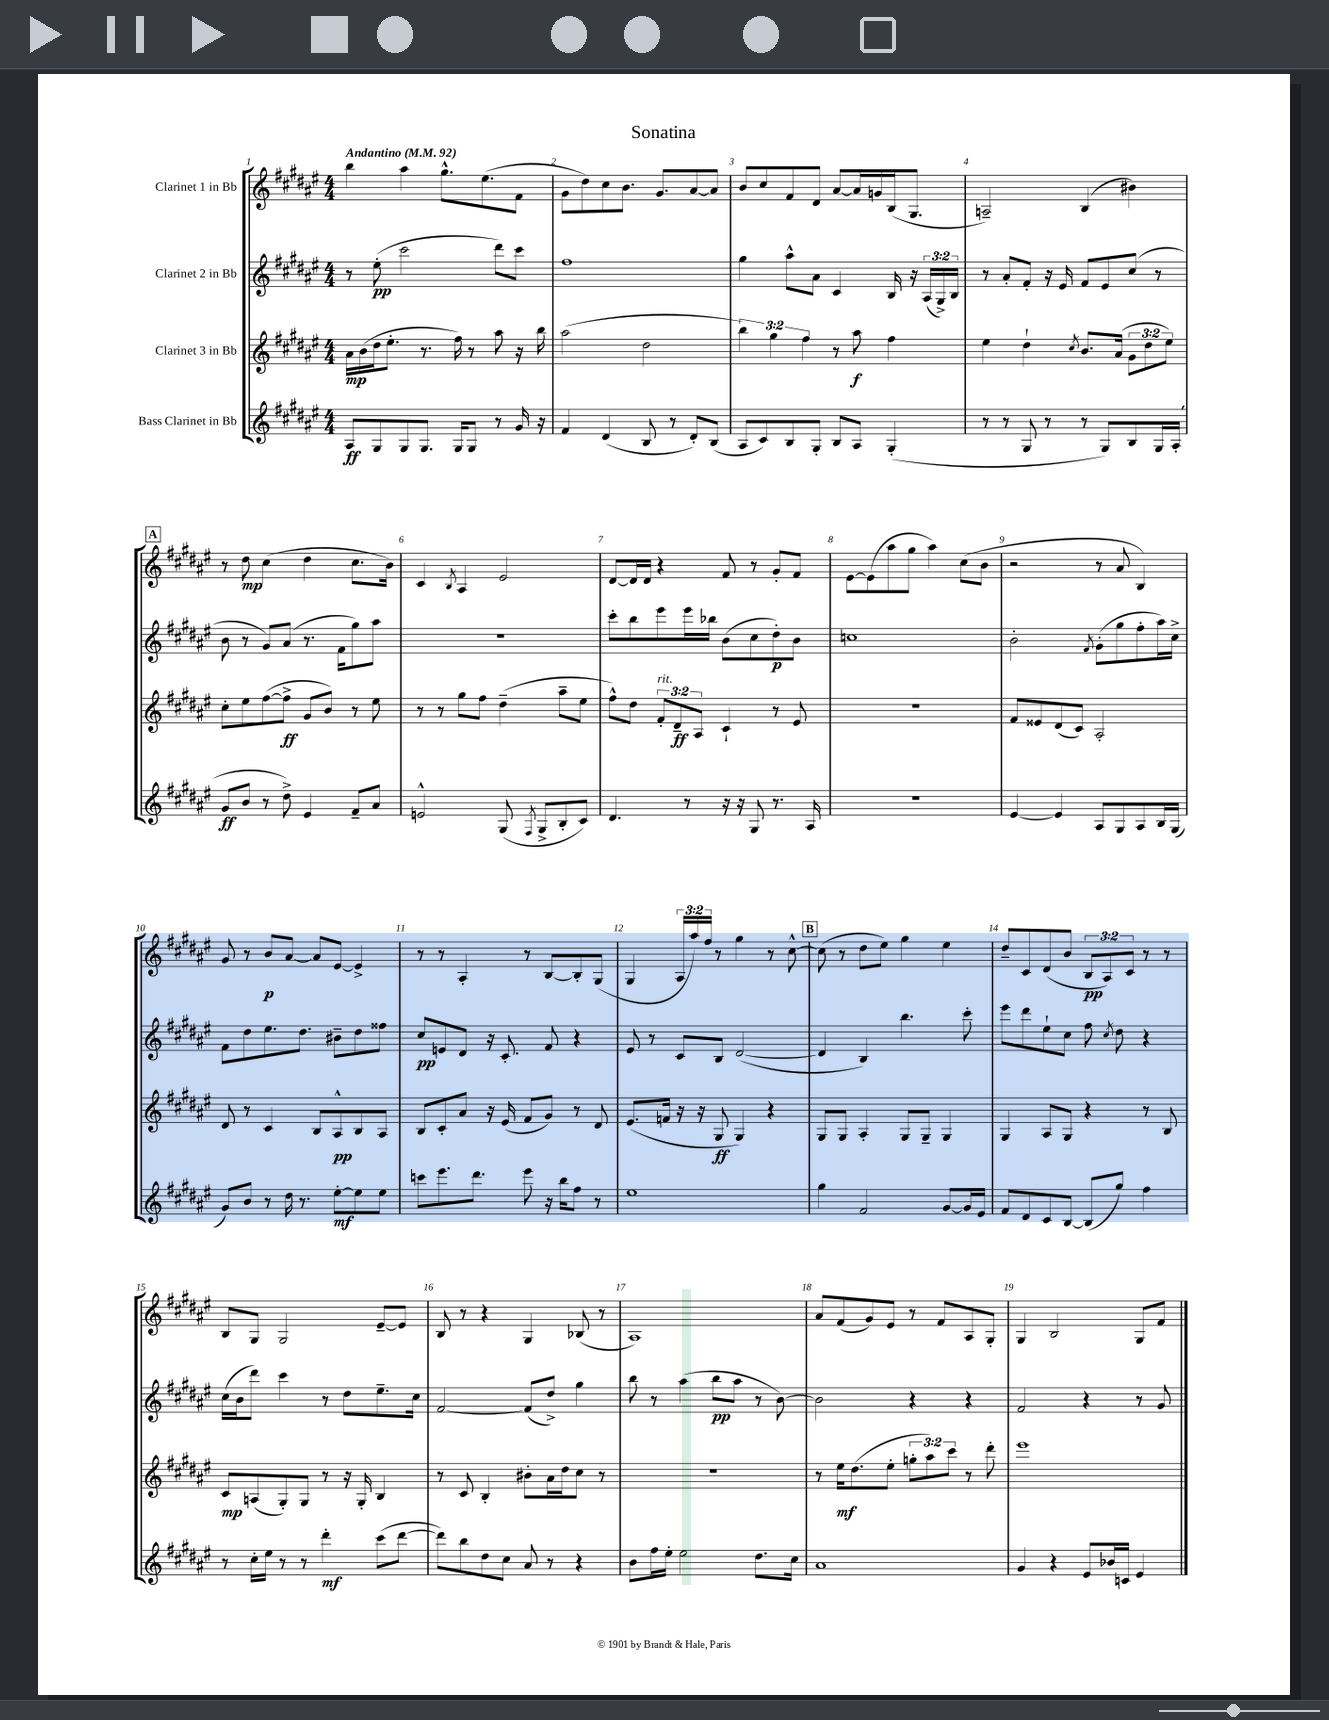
\header { title = "Sonatina" }
<<
\new StaffGroup <<
\new Staff = "s0" \with { instrumentName = "Clarinet 1 in Bb" } {
    \clef treble \key fis \major \numericTimeSignature \time 4/4 \override Staff.TupletNumber.text = #tuplet-number::calc-fraction-text \tempo "Andantino" 4 = 92
    \autoBeamOff b''4 ais''4 gis''8.[-^ eis''8.( fis'8] |
    gis'8[ dis''8) cis''8 b'8.] gis'8.[ ais'8~ ais'8] |
    b'8[ cis''8 fis'8 dis'8] ais'8[~ ais'16 g'16 b16( gis8.] |
    a2--) b4( bis'4) |
    \mark \markup { \box "A" } r8 dis''8\mp cis''4( dis''4 cis''8.[ b'16]) |
    cis'4 \acciaccatura { b8 } ais4 eis'2 |
    dis'8[~ dis'16 dis'16] r4 fis'8 r8 gis'8[-. fis'8] |
    eis'8[~ eis'8( ais''8 gis''8] ais''4) cis''8[( b'8] |
    r2 r8 ais'8 b4) |
    gis'8 r8 b'8[\p ais'8]~ ais'8[ eis'8]~ eis'4-> |
    r8 r8 ais4-. r8 b8[~ b8-. gis8]( |
    gis4 \tuplet 3/2 { ais16[ ais''16) fis''16] } r8 gis''4 r8 cis''8~-^ |
    \mark \markup { \box "B" } cis''8( r8 dis''8[ eis''8]) gis''4 eis''4 |
    dis''8[-- cis'8 dis'8( b'8] \tuplet 3/2 { b8[\pp ais8) cis'8] } r8 r8 |
    b8[ gis8] gis2 eis'8[~-- eis'8] |
    b8 r8 r4 gis4 bes8( r8 |
    ais1) |
    ais'8[ fis'8( gis'8) eis'8] r8 fis'8[ ais8 gis8]-. |
    gis4 b2 gis8[ fis'8] \bar "|." |
}
\new Staff = "s1" \with { instrumentName = "Clarinet 2 in Bb" } {
    \clef treble \key fis \major \numericTimeSignature \time 4/4 \override Staff.TupletNumber.text = #tuplet-number::calc-fraction-text
    \autoBeamOff r8 eis''8-.\pp( cis'''2 dis'''8[) cis'''8] |
    fis''1 |
    gis''4 ais''8[-^ ais'8] cis'4 b16 r16 \tuplet 3/2 { ais16[( gis16->) b16] } |
    r8 ais'8[-. fis'8]-. r16 eis'16 fis'8[ eis'8 cis''8]( r8 |
    \mark \markup { \box "A" } b'8 r8 gis'8[) ais'8]( r8. fis'16[ gis''8) ais''8] |
    R1 |
    cis'''8[-. b''8 eis'''8 eis'''16 bes''16] b'8[( cis''8 dis''8-.\p) b'8] |
    c''1 |
    b'2-. \acciaccatura { fis'8 } gis'8[-.( gis''8 fis''8-. ais''16) cis''16]-> |
    fis'8[ dis''8 eis''8. dis''8.] bis'8[-- dis''8 fisis''8] |
    cis''8[\pp e'8 dis'8] r16 cis'8.-. fis'8 r4 |
    eis'8 r8 cis'8[ b8] dis'2~( |
    \mark \markup { \box "B" } dis'4 b4) b''4. cis'''8-. |
    eis'''8[ dis'''8 eis''8-! cis''8] fis''8 \acciaccatura { cis''8 } dis''8 r4 |
    cis''16[( b'16 dis'''8]) cis'''4 r8 dis''8[ eis''8.-- cis''16] |
    fis'2~ fis'8[( dis''8]->) gis''4 |
    b''8 r8 ais''4( b''8[\pp ais''8] r8 b'8~) |
    b'2 r4 r4 |
    fis'2 r4 r8 gis'8 \bar "|." |
}
\new Staff = "s2" \with { instrumentName = "Clarinet 3 in Bb" } {
    \clef treble \key fis \major \numericTimeSignature \time 4/4 \override Staff.TupletNumber.text = #tuplet-number::calc-fraction-text
    \autoBeamOff ais'16[\mp b'16( dis''16 eis''8.]-. r8. fis''16) r8 ais''8 r16 b''16 |
    ais''2( dis''2 |
    \tuplet 3/2 { b''4) gis''4 fis''4 } r8 ais''8\f fis''4 |
    eis''4 dis''4-! \acciaccatura { cis''8 } b'8.[ ais'16]( \tuplet 3/2 { gis'8[ dis''8 eis''8]) } |
    \mark \markup { \box "A" } cis''8[-. eis''8 fis''8~( fis''8]->\ff gis'8[ b'8]) r8 eis''8 |
    r8 r8 gis''8[ fis''8] dis''4--( ais''8[-- eis''8] |
    fis''8[-^) dis''8] \tuplet 3/2 { fis'8[-.^\markup { \italic "rit." } dis'8--\ff ais8] } cis'4-! r8 eis'8 |
    R1 |
    fis'8[ eisis'8 dis'8( cis'8]) ais2-. |
    dis'8 r8 cis'4 b8[ ais8-^\pp b8 ais8] |
    b8[ cis'8-. ais'8] r16 eis'16( fis'8[ gis'8]) r8 dis'8 |
    eis'8.[( f'16] r16 r16 gis8\ff gis4) r4 |
    \mark \markup { \box "B" } gis8[ gis8] ais4-. gis8[ gis8]-- gis4 |
    gis4 ais8[ gis8] r4 r8 b8 |
    cis'8[\mp a8( gis8-.) gis8] r8 r16 gis16-. b4 |
    r8 cis'8 b4-. bis'8[-. ais'16 dis''16 cis''8] r8 |
    R1 |
    r8 eis''16[\mf dis''8.( eis''8]-. \tuplet 3/2 { g''8[-. ais''8) cis'''8] } r8 dis'''8-. |
    eis'''1 \bar "|." |
}
\new Staff = "s3" \with { instrumentName = "Bass Clarinet in Bb" } {
    \clef treble \key fis \major \numericTimeSignature \time 4/4
    \autoBeamOff ais8[\ff gis8 gis8 gis8.] gis16[ gis8] r8 gis'16 r16 |
    fis'4 dis'4( b8 r8 dis'8[-.) b8]( |
    ais8[ cis'8) b8 gis8]-. b8[ ais8] gis4-.( |
    r8 r8 gis8 r8 r8 gis8[) b8 gis16 ais16]-.( |
    \mark \markup { \box "A" } gis'8[\ff b'8] r8 dis''8->) eis'4 fis'8[-- ais'8] |
    e'2-^ gis8( \acciaccatura { fis8 } gis8[-> b8-. cis'8]) |
    dis'4. r8 r16 r16 gis8 r8. ais16 |
    R1 |
    eis'4~ eis'4 ais8[ gis8 ais8 b16 gis16]( |
    gis'8[) b'8] r8 dis''16 r8. eis''8[~-.\mf eis''8 eis''8] |
    c'''8[ eis'''8. dis'''8.] eis'''8 r16 b''16[ fis''8] r8 |
    eis''1 |
    \mark \markup { \box "B" } gis''4 fis'2 gis'8[~ gis'16 eis'16] |
    fis'8[ dis'8 cis'8 b8]~ b8[( gis''8]) fis''4 |
    r8 cis''16[-. eis''16] r8 r8 dis'''4-.\mf cis'''8[( dis'''8]~ |
    dis'''8[) b''8 dis''8 cis''8] ais'8 r8 r4 |
    b'8[ fis''16 eis''16]-. eis''2 dis''8.[ cis''16] |
    ais'1 |
    gis'4 r4 eis'8[ bes'16 c'16] eis'4 \bar "|." |
}
>>
>>
\layout { \context { \Score \override BarNumber.break-visibility = ##(#f #t #t) barNumberVisibility = #all-bar-numbers-visible } }
